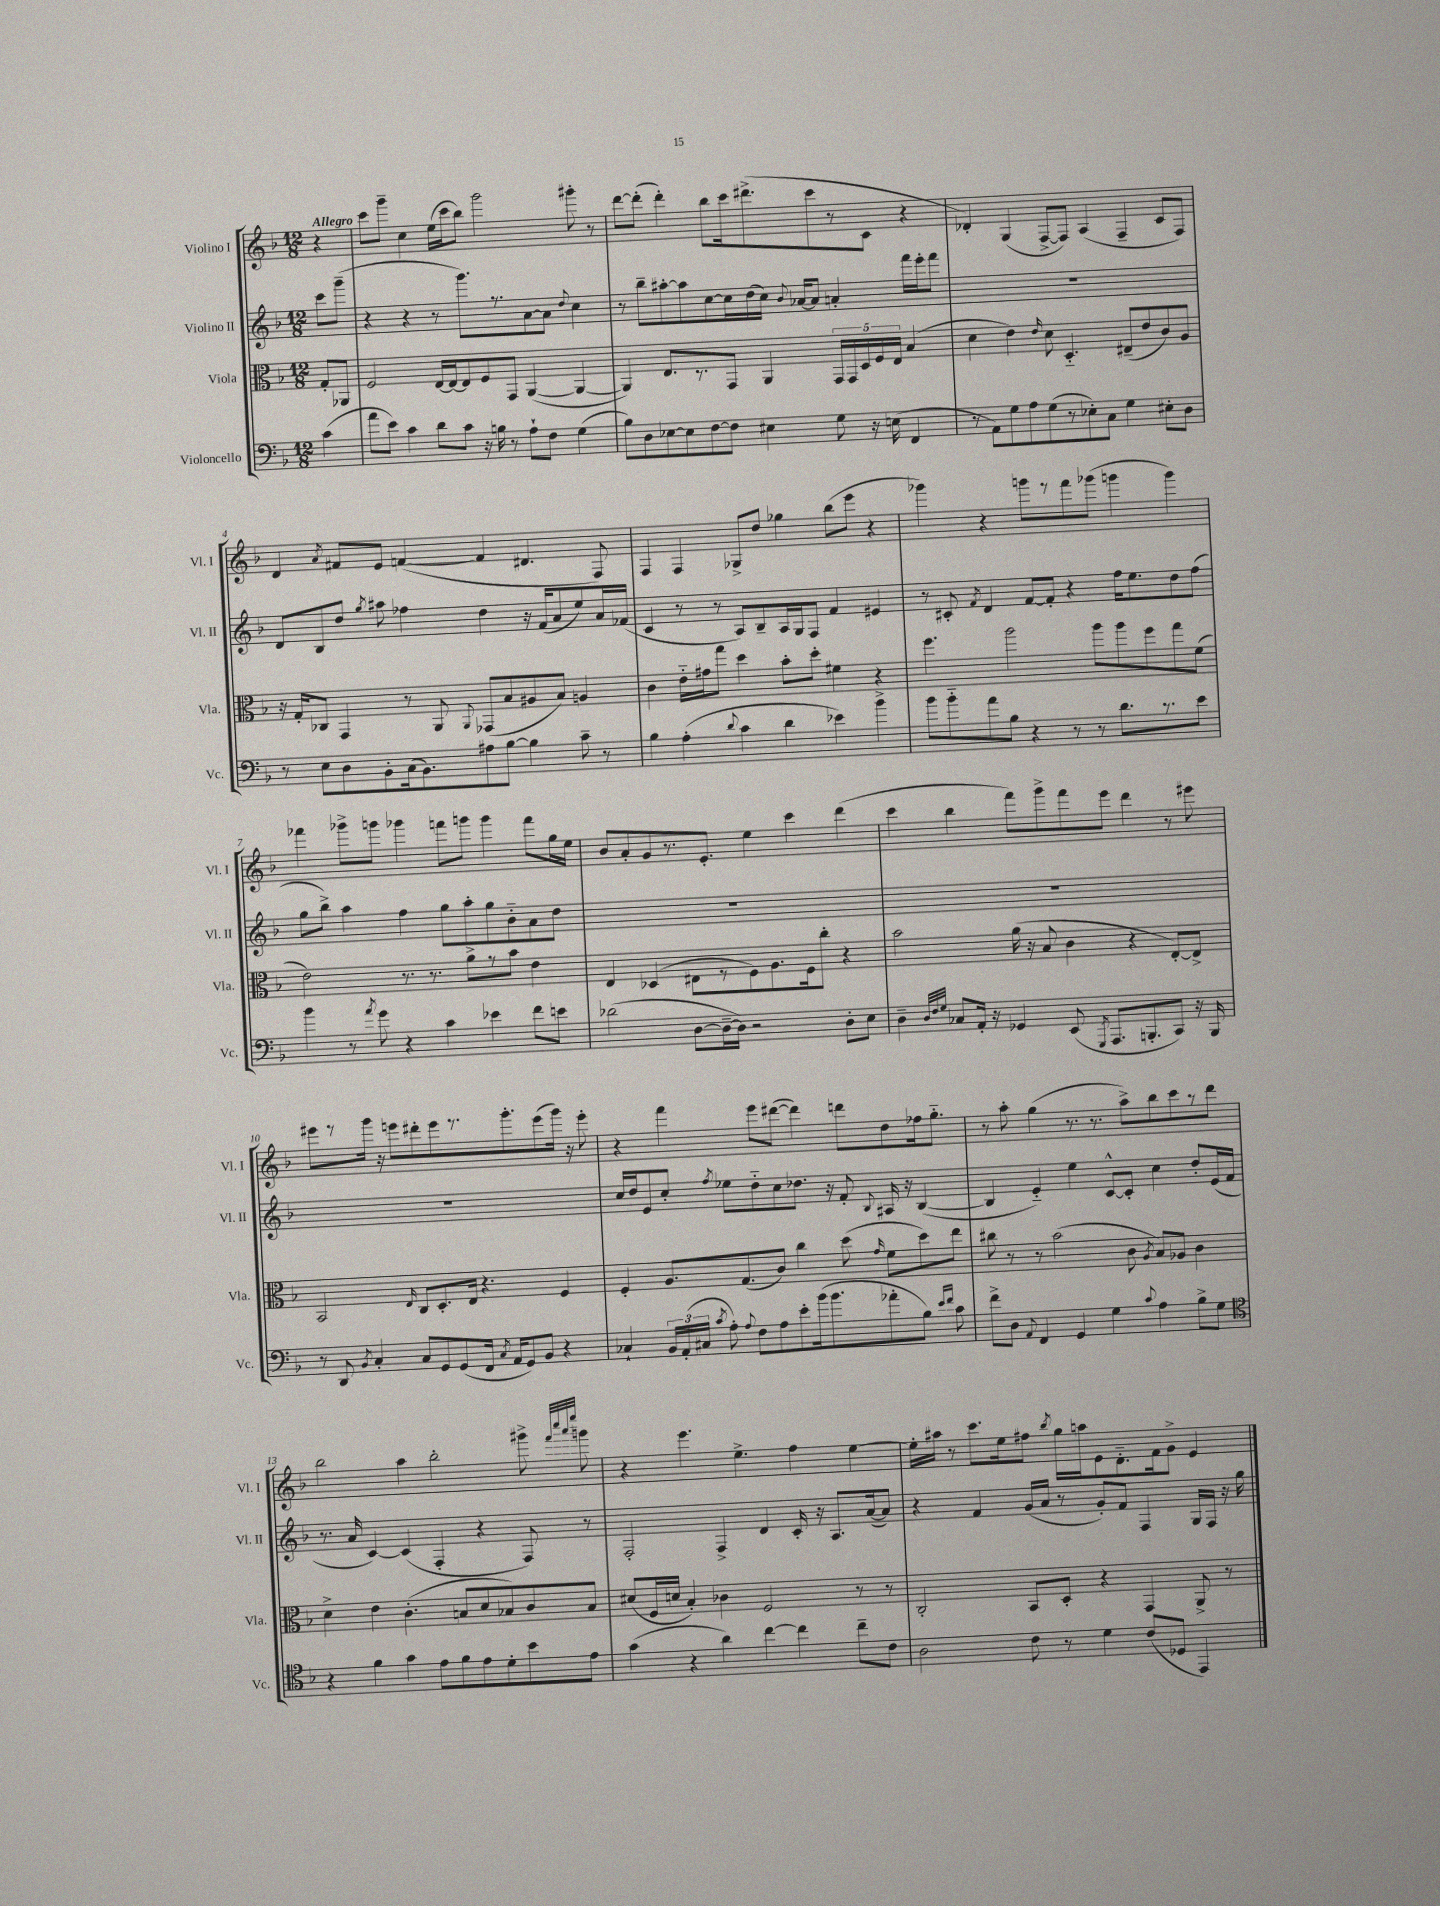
<<
\new StaffGroup <<
\new Staff = "s0" \with { instrumentName = "Violino I" shortInstrumentName = "Vl. I" } {
    \clef treble \key f \major \numericTimeSignature \time 12/8 \partial 4 \tempo "Allegro"
    \autoBeamOff r4 |
    c'''8[ g'''8]-- c''4 e''16[( c'''16 bes''8]) g'''2 gis'''8-. r8 |
    d'''8[~ d'''8]-.( d'''4-.) bes''8[ c'''16 dis'''8.->( c'''8 r8 c'8] r4 |
    des'4-.) g4( f8[~-> f8]) a4( f4-- c'8[ f8]) |
    d'4 \acciaccatura { a'8 } fis'8[ e'8] f'4~( f'4 dis'4. f8) |
    f4 f4 ges8[-> d''8] ges''4 bes''8[( e'''8] r4 |
    ges'''4) r4 g'''8[ r8 f'''8 ges'''8]( g'''4 g'''4) |
    fes'''4 ges'''8[-> g'''8] ges'''4 f'''8[ g'''8] g'''4 f'''8[ g''16 e''16] |
    bes'8[ a'8-. g'8 r8. e'8.]-. e''4 c'''4 d'''4( |
    c'''4 bes''4 f'''8[) g'''8-> f'''8 e'''8] d'''4 r8 eis'''8 |
    eis'''8[ r8 g'''16] r16 e'''8[ dis'''8-. e'''8 r8. g'''8.-. e'''8( g'''16]) r16 e'''8-. |
    r4 f'''4 e'''8[ dis'''8]~( dis'''4) d'''8[ d''8 fes''16 g''8.]-_ |
    r8 a''8-. g''4( r8. r8. a''8[->) bes''8 c'''8 r8 d'''8] |
    bes''2 a''4 bes''2-. gis'''8-> \grace { f'''32[ c''''32 a'''32 e''''32] } g'''8 |
    r4 e'''4. e''4.-> f''4 e''4~ |
    e''16[-. ais''16] r8 c'''8.[ e''16 fis''8] \acciaccatura { bes''8 } g''16[ a''16 e'8 d'8.-_ f'16 g'8]-> e'4 \bar "|." |
}
\new Staff = "s1" \with { instrumentName = "Violino II" shortInstrumentName = "Vl. II" } {
    \clef treble \key f \major \numericTimeSignature \time 12/8 \partial 4
    \autoBeamOff c'''8[ g'''8]--( |
    r4 r4 r8 g'''8.[) r8. a'8~ a'8] \appoggiatura { d''8 } c''4 |
    r8 bes''8[-- ais''8~-. ais''8 c''8~ c''16 d''16( c''16]) \appoggiatura { bes'8 } aes'16[~ aes'8] a'4-. f'''16[ e'''16-. f'''8] |
    R1. |
    d'8[ bes8 d''8] \acciaccatura { g''8 } ais''8 fes''4 d''4 r16 f'16[( a'8 e''8) a'16 fes'16]( |
    c'4 r8 r8 a8[) bes8-- a16 g16 f8] f'4 eis'4 |
    r8 cis'8-. \acciaccatura { f'8 } d'4 f'8[~ f'8]-. r4 f''16[ e''8. d''8 f''8]( |
    g''8[ bes''8]->) a''4 f''4 g''8[ a''8-. g''8 bes'8-_ a'8 d''8] |
    R1. |
    R1. |
    R1. |
    c''16[ d''16 e'8 c''8]-. \acciaccatura { f''8 } ees''8[ d''8-_ c''8 des''8.] r16 f'8-. \appoggiatura { bes8 } ais16 r16 bes4~( |
    bes4 e'4-_) e''4 c'8[~-^ c'8]-. c''4 d''8[-. e'16( f'16] |
    r8. a'16 c'4~) c'4( f4-. r4 f8) r8 |
    f2-. f4-> d'4 c'16-. r16 a8.[ a'16~( a'8]) |
    r4 f'4 g'16[( a'16] r8 g'8[-.) f'8] f4 g16[ f16] r16 g''16 \bar "|." |
}
\new Staff = "s2" \with { instrumentName = "Viola" shortInstrumentName = "Vla." } {
    \clef alto \key f \major \numericTimeSignature \time 12/8 \partial 4
    \autoBeamOff g8[-. aes,8] |
    f2 e16[~ e16~ e8 f8 g,8] a,4~( a,4~ |
    a,4) e8.[ r8. g,8] a,4 \tuplet 5/4 { g,16[ g,16 d16 f16 e16] } bes4( |
    d'4 e'4) \grace { e'16 } d'8 d4.-_ eis8[--( e'8 c'8) a8] |
    r16 g16[-. ces8] g,4 r8 a,8 \appoggiatura { a,8 } ges,8[( bes8 ais8 bes8]) a4 |
    c'4 e'16[-_ gis'16 g''8] d''4 bes'8[-. d''8]-. fis'4 r4 |
    f''4. a''2 a''8[ a''8 f''8 g''8 f'8]( |
    e'2) r8. r8. a'8[-> r8 bes'8] e'4 |
    e4 des4( eis8[ r8 f8) a8. f16 c''8]-. r4 |
    bes'2 a'16( r16 bes8 c'4 r4 e8[~-.) e8]-> |
    bes,2 \grace { e16 } c8[ d8.-. e16] r4. f4 |
    f4-. a8.[ g8.( c'8]) c''4 d''8( \grace { g'16 } f'8[ d''8) e''8] |
    cis''8 r8 r8 bes'2( c'8 \acciaccatura { a8 } bes8[) aes8] c'4 |
    d'4-> e'4 c'4.-.( b8[ d'8 bes8) c'8 bes8] |
    dis'8[( f16 d'16] bes4-.) ces'4 f2 r8 r8 |
    c2-. bes,8[ d8]-. r4 g,4 a,8-> r8 \bar "|." |
}
\new Staff = "s3" \with { instrumentName = "Violoncello" shortInstrumentName = "Vc." } {
    \clef bass \key f \major \numericTimeSignature \time 12/8 \partial 4
    \autoBeamOff c'4( |
    a'8[ e'8]) c'4 d'8[ c'8] r16 b16 r8 a8[-! f8] g4( |
    bes8[) d8 ees8~ ees8 f8~ f8] eis4 g8 r16 e16( f,4 |
    r8 a,8[) g8 a8 g8( r8 ees8-.) c8] g4 eis8[-. d8] |
    r8 e8[ d8 bes,8-. c16( bes,8.) ais8 bes8]~ bes4 c'8-- r8 |
    bes4 a4-.( \appoggiatura { d'8 } c'4 d'4 ees'4) bes'4-> |
    bes'8[ bes'8-_ a'8 bes8] r4 r8 r8 d'8.[ r8. e'8] |
    bes'4 r8 \acciaccatura { a'8 } g'8 r4 c'4 ees'4 f'8[ e'8] |
    des'2( d8[~ d16~-- d16]) r2 d8[-. e8] |
    d4-- \grace { d32[ f32 g32] } ces8[ a,16]-. r16 ges,4 e,8( \acciaccatura { g,,8 } a,,8.[ b,,8.-. c,8]) r16 b,,16 |
    r8 d,8 \acciaccatura { bes,8 } c4-. c8[ g,8 g,8( f,16] \acciaccatura { c8 } a,16[ g,8) bes,8] r4 |
    ces4-! \tuplet 3/2 { bes,16[ a,16-.( cis16] } \acciaccatura { c'8 } a8-.) \appoggiatura { a8 } f8[ a8 e'8-. bes'16( bes'8. aes'8-. bes8]) \grace { e'16[ f'16] } c'8 |
    f'8[-> d8] \appoggiatura { a,8 } f,4 g,4 g4 \appoggiatura { c'8 } a4 bes8[-> g8] |
    \clef tenor r4 f'4 g'4 e'8[ f'8 e'8 d'8-. bes'8 e'8] |
    g'4( r4 a'4) c''4~ c''4 c''8[-- c'8] |
    a2 c'8 r8 d'4 c'8[( des8] e,4) \bar "|." |
}
>>
>>
